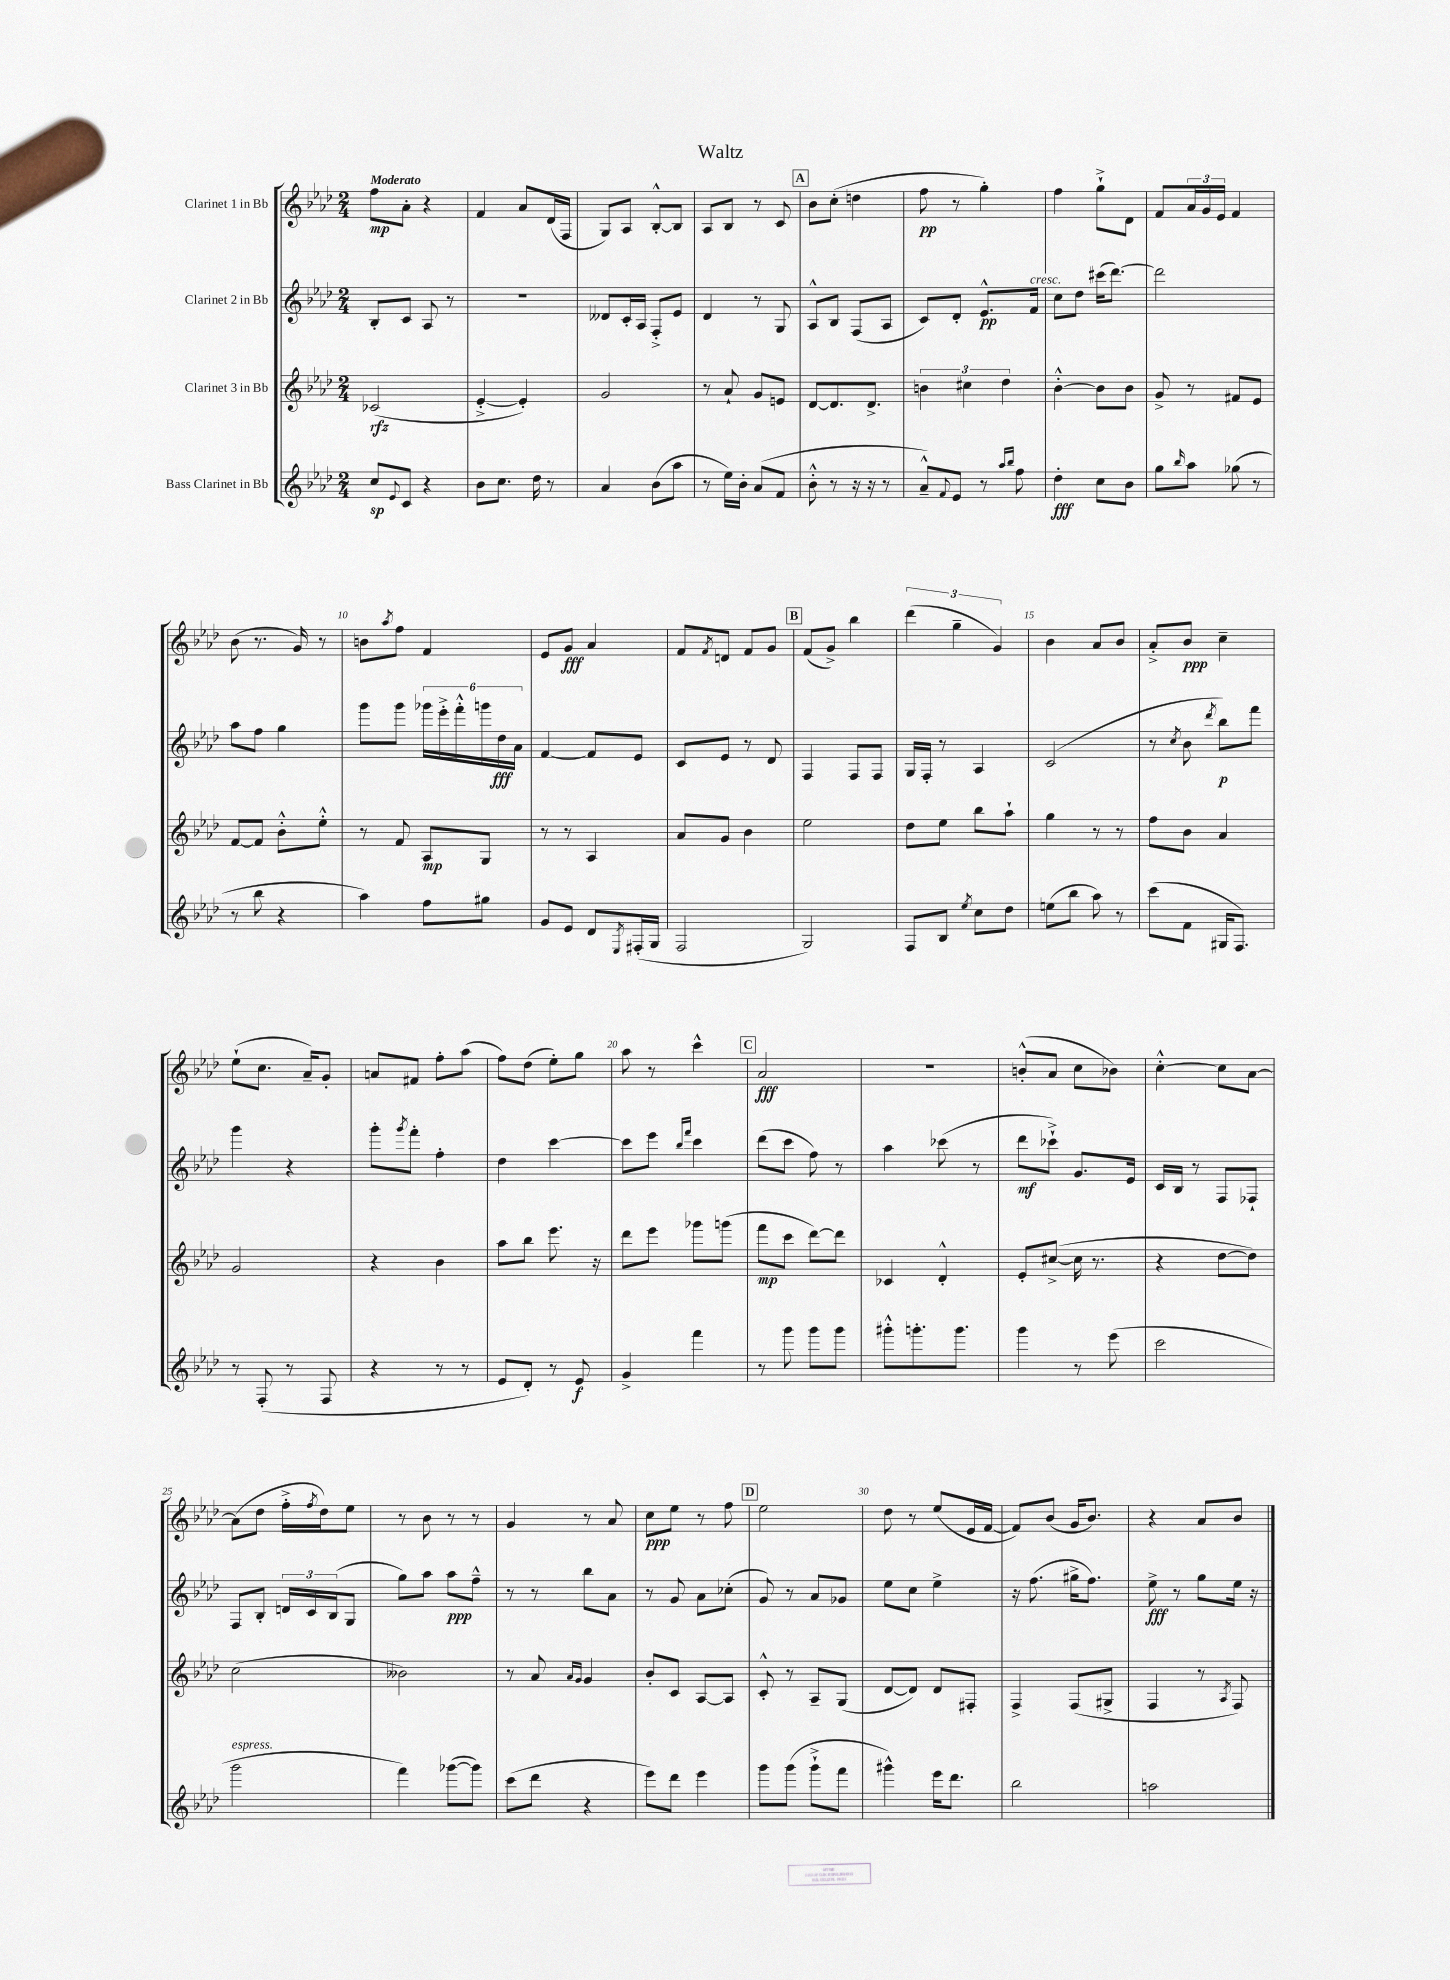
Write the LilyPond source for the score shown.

\header { title = "Waltz" }
<<
\new StaffGroup <<
\new Staff = "s0" \with { instrumentName = "Clarinet 1 in Bb" } {
    \clef treble \key aes \major \numericTimeSignature \time 2/4 \tempo "Moderato"
    f''8\mp aes'8-. r4 |
    f'4 aes'8 des'16( f16 |
    g8) aes8 bes8~-.-^ bes8 |
    aes8 bes8 r8 c'8 |
    \mark \markup { \box "A" } bes'8 c''8-.( d''4 |
    f''8\pp r8 g''4-.) |
    f''4 g''8-!-> des'8 |
    f'8 \tuplet 3/2 { aes'16 g'16 ees'16 } f'4 |
    bes'8( r8. g'16) r8 |
    b'8 \acciaccatura { aes''8 } f''8 f'4 |
    ees'8 g'8\fff aes'4 |
    f'8 \acciaccatura { f'8 } d'8 f'8 g'8 |
    \mark \markup { \box "B" } f'8( g'8->) bes''4 |
    \tuplet 3/2 { des'''4( g''4-- g'4) } |
    bes'4 aes'8 bes'8 |
    aes'8-.-> bes'8\ppp c''4-- |
    ees''8-!( c''8. aes'16--) g'8-. |
    a'8 fis'8 f''8-. aes''8( |
    f''8) des''8( ees''8-.) g''8 |
    aes''8 r8 c'''4-^ |
    \mark \markup { \box "C" } aes'2\fff |
    r2 |
    b'8-.-^( aes'8 c''8 bes'8) |
    c''4~-.-^ c''8 aes'8~ |
    aes'8( des''8 f''16-.-> \acciaccatura { f''8 } des''16) ees''8 |
    r8 bes'8 r8 r8 |
    g'4 r8 aes'8 |
    c''8\ppp ees''8 r8 f''8 |
    \mark \markup { \box "D" } ees''2 |
    des''8 r8 ees''8( ees'16 f'16~ |
    f'8) bes'8( g'16 bes'8.) |
    r4 aes'8 bes'8 \bar "|." |
}
\new Staff = "s1" \with { instrumentName = "Clarinet 2 in Bb" } {
    \clef treble \key aes \major \numericTimeSignature \time 2/4
    bes8-. c'8 aes8 r8 |
    R2 |
    deses'8 c'16-. aes16 f8-.-> ees'8 |
    des'4 r8 g8 |
    \mark \markup { \box "A" } aes8-^ bes8 f8( aes8 |
    c'8) des'8-. ees'8.-^\pp f'16^\markup { \italic "cresc." } |
    c''8 des''8 cis'''16( des'''8.~) |
    des'''2 |
    aes''8 f''8 g''4 |
    g'''8 g'''8 \tuplet 6/4 { ges'''16 ees'''16-.-> f'''16-.-^ g'''16 des''16\fff aes'16 } |
    f'4~ f'8 ees'8 |
    c'8 ees'8 r8 des'8 |
    \mark \markup { \box "B" } f4 f8 f8 |
    g16 f16-. r8 aes4 |
    c'2( |
    r8 \acciaccatura { c''8 } bes'8 \acciaccatura { des'''8 } bes''8\p) f'''8 |
    g'''4 r4 |
    g'''8-. \acciaccatura { g'''8 } f'''8-. f''4-. |
    des''4 c'''4~ |
    c'''8 ees'''8 \grace { bes''16 f'''16 } c'''4 |
    \mark \markup { \box "C" } des'''8( c'''8 f''8) r8 |
    aes''4 ces'''8( r8 |
    des'''8\mf ces'''8-!->) g'8. ees'16 |
    c'16 bes16 r8 f8 fes8-! |
    f8 bes8-. \tuplet 3/2 { d'16 c'16 bes16( } g8 |
    g''8) aes''8 aes''8\ppp f''8---^ |
    r8 r8 bes''8 aes'8 |
    r8 g'8 aes'8 ces''8-.( |
    \mark \markup { \box "D" } g'8) r8 aes'8 ges'8 |
    ees''8 c''8 ees''4-> |
    r16 f''8.( gis''16-> f''8.) |
    ees''8->\fff r8 g''8 ees''16 r16 \bar "|." |
}
\new Staff = "s2" \with { instrumentName = "Clarinet 3 in Bb" } {
    \clef treble \key aes \major \numericTimeSignature \time 2/4
    ces'2\rfz( |
    ees'4~-.-> ees'4-.) |
    g'2 |
    r8 aes'8-! g'8 e'8 |
    \mark \markup { \box "A" } des'8~ des'8. des'8.-> |
    \tuplet 3/2 { b'4 cis''4 des''4 } |
    bes'4~-.-^ bes'8 bes'8 |
    g'8-> r8 fis'8 ees'8 |
    f'8~ f'8 bes'8-.-^ ees''8-.-^ |
    r8 f'8 aes8\mp g8 |
    r8 r8 aes4 |
    aes'8 g'8 bes'4 |
    \mark \markup { \box "B" } ees''2 |
    des''8 ees''8 bes''8 aes''8-! |
    g''4 r8 r8 |
    f''8 bes'8 aes'4 |
    g'2 |
    r4 bes'4 |
    aes''8 bes''8 ees'''8. r16 |
    des'''8 ees'''8 ges'''8 g'''8( |
    \mark \markup { \box "C" } f'''8\mp c'''8 des'''8~) des'''8 |
    ces'4 des'4-.-^ |
    ees'8-. cis''8~->( cis''16 r8. |
    r4 des''8~ des''8) |
    c''2( |
    beses'2) |
    r8 aes'8 \grace { aes'16 g'16 } g'4 |
    bes'8-. c'8 aes8~ aes8 |
    \mark \markup { \box "D" } c'8-.-^ r8 aes8-- g8( |
    des'8~ des'8) des'8 fis8-. |
    f4-> f8( gis8-> |
    f4 r8 \acciaccatura { aes8 } f8) \bar "|." |
}
\new Staff = "s3" \with { instrumentName = "Bass Clarinet in Bb" } {
    \clef treble \key aes \major \numericTimeSignature \time 2/4
    c''8\sp \appoggiatura { ees'8 } c'8 r4 |
    bes'8 c''8. des''16 r8 |
    aes'4 bes'8( aes''8 |
    r8 ees''16) bes'16-. aes'8( f'8 |
    \mark \markup { \box "A" } bes'8-.-^ r8 r16 r16 r8 |
    aes'8---^) \appoggiatura { f'8 } ees'8 r8 \grace { aes''16 bes''16 } f''8 |
    des''4-.\fff c''8 bes'8 |
    g''8 \grace { bes''16 } aes''8 ges''8( r8 |
    r8 bes''8 r4 |
    aes''4) f''8 gis''8 |
    g'8 ees'8 des'8 \acciaccatura { ees8 } fis16-.( g16 |
    f2 |
    \mark \markup { \box "B" } g2) |
    f8 bes8 \acciaccatura { ees''8 } c''8 des''8 |
    e''8( bes''8 aes''8) r8 |
    c'''8( f'8 gis16 f8.) |
    r8 f8-.( r8 f8 |
    r4 r8 r8 |
    ees'8 des'8-.) r8 ees'8\f |
    g'4-> f'''4 |
    \mark \markup { \box "C" } r8 g'''8 g'''8 g'''8 |
    gis'''8-.-^ g'''8.-. g'''8. |
    g'''4 r8 ees'''8( |
    c'''2 |
    g'''2^\markup { \italic "espress." } |
    f'''4) ges'''8~( ges'''8) |
    c'''8( des'''8 r4 |
    ees'''8) des'''8 ees'''4 |
    \mark \markup { \box "D" } g'''8 g'''8( g'''8-!-> f'''8 |
    gis'''4-^) ees'''16 des'''8. |
    bes''2 |
    a''2 \bar "|." |
}
>>
>>
\layout { \context { \Score \override BarNumber.break-visibility = ##(#f #t #t) barNumberVisibility = #(every-nth-bar-number-visible 5) } }
